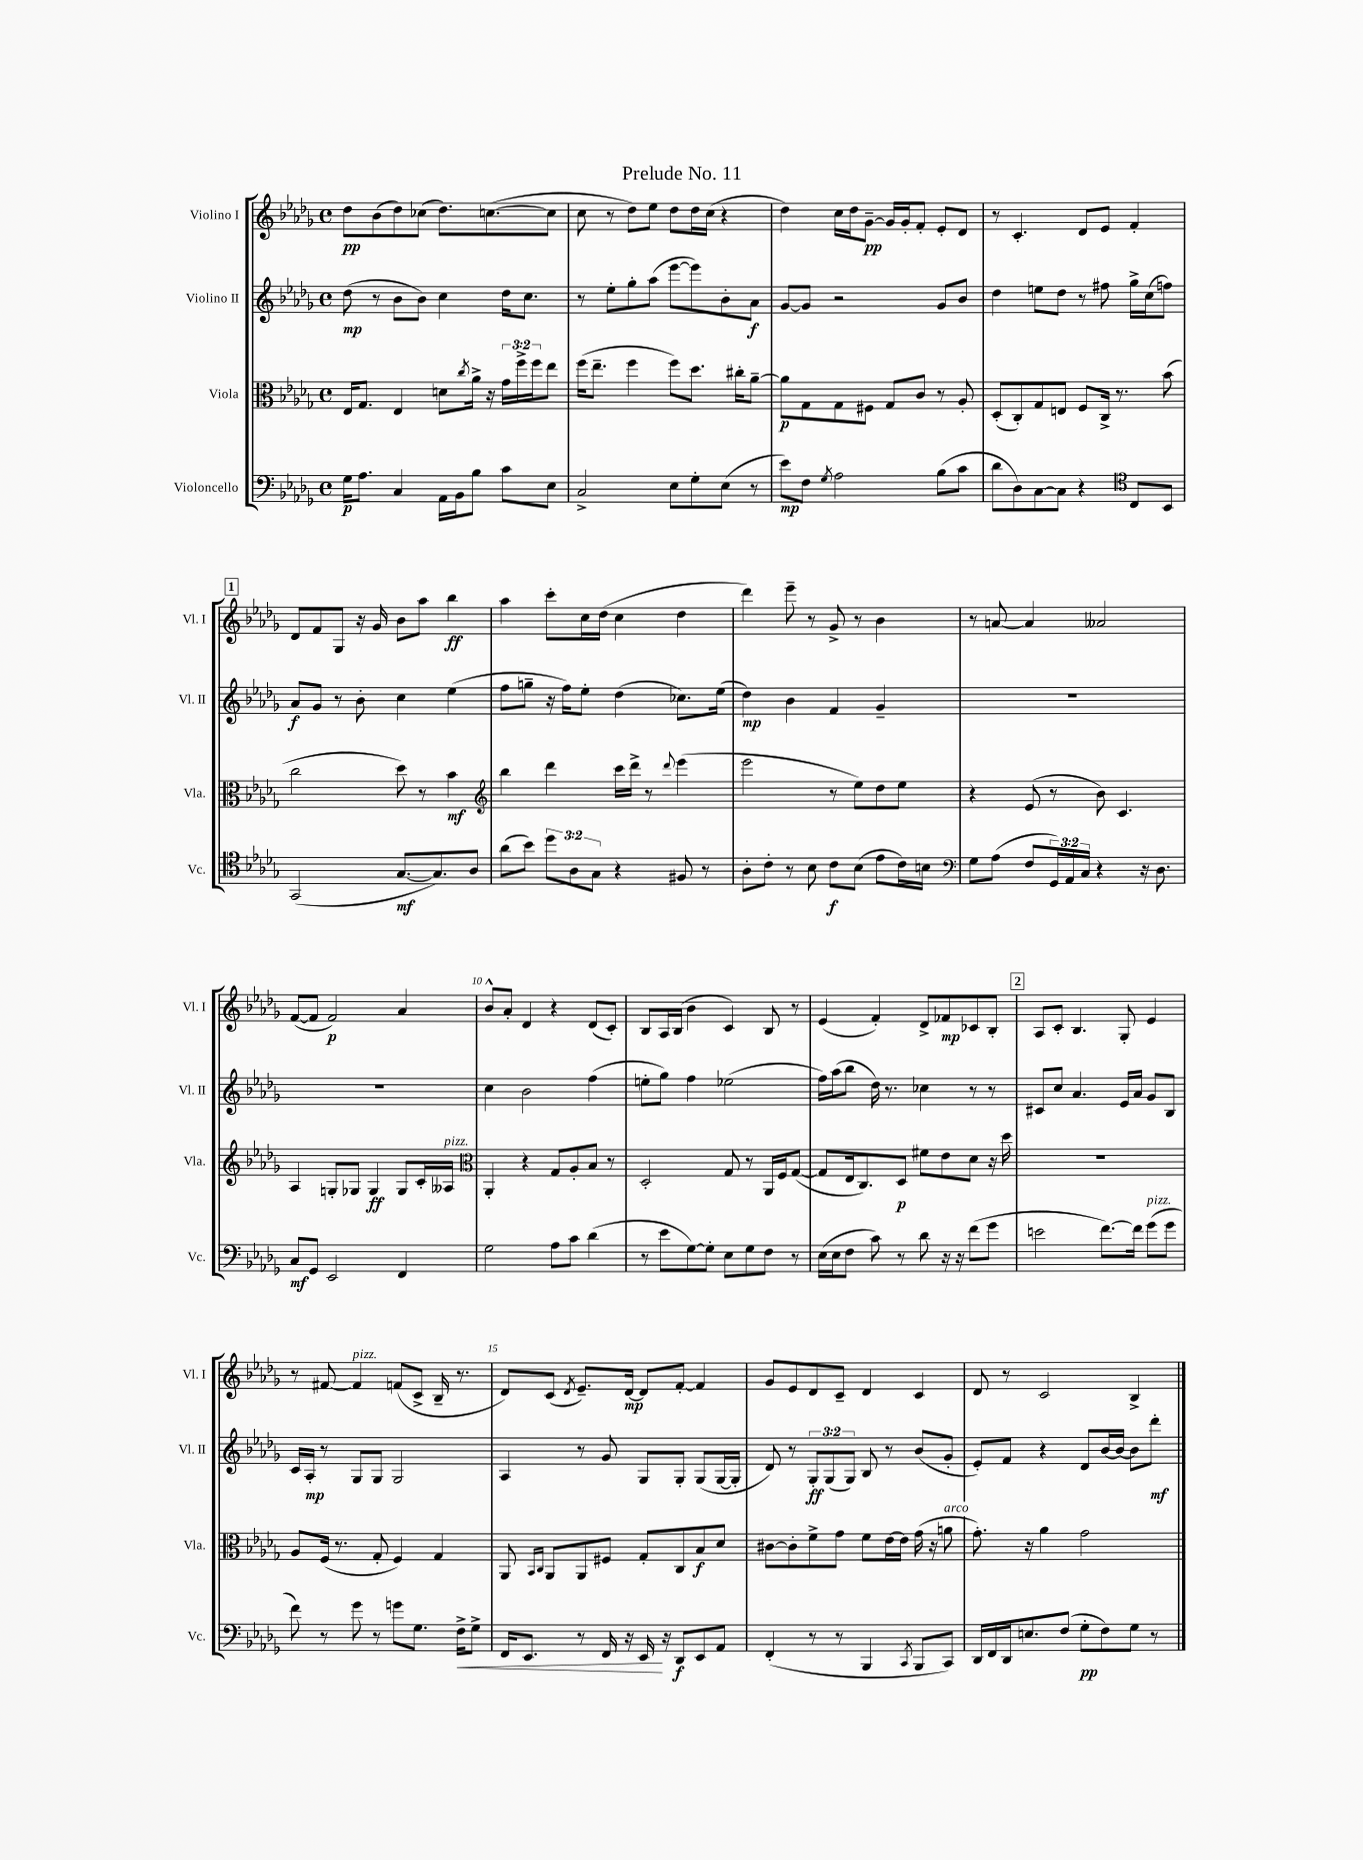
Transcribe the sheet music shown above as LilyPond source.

\header { title = "Prelude No. 11" }
<<
\new StaffGroup <<
\new Staff = "s0" \with { instrumentName = "Violino I" shortInstrumentName = "Vl. I" } {
    \clef treble \key des \major \defaultTimeSignature \time 4/4
    des''8\pp bes'8( des''8) ces''8( des''8.) c''8.~( c''8 |
    c''8 r8 des''8) ees''8 des''8 des''16 c''16( r4 |
    des''4) c''16 des''16 ges'8~--\pp ges'16 ges'16-. f'8-. ees'8-. des'8 |
    r8 c'4.-. des'8 ees'8 f'4-. |
    \mark \markup { \box "1" } des'8 f'8 ges8 r16 ges'16 bes'8 aes''8 bes''4\ff |
    aes''4 c'''8-. c''16 des''16( c''4 des''4 |
    des'''4) ees'''8-- r8 ges'8-> r8 bes'4 |
    r8 a'8~ a'4 aeses'2 |
    f'8~( f'8 f'2\p) aes'4 |
    bes'8-^ aes'8-. des'4 r4 des'8( c'8-.) |
    bes8 aes16 bes16( bes'4 c'4) bes8 r8 |
    ees'4( f'4-.) des'8-> fes'8\mp ces'8 bes8-. |
    \mark \markup { \box "2" } aes8 c'8-. bes4. ges8-. ees'4 |
    r8 fis'8~ fis'4^\markup { \italic "pizz." } f'8( c'8-> bes16-- r8. |
    des'8) c'8( \acciaccatura { des'8 } ees'8.--) des'16~\mp des'8 f'8~-. f'4 |
    ges'8 ees'8 des'8 c'8-- des'4 c'4 |
    des'8 r8 c'2 bes4-> \bar "|." |
}
\new Staff = "s1" \with { instrumentName = "Violino II" shortInstrumentName = "Vl. II" } {
    \clef treble \key des \major \defaultTimeSignature \time 4/4 \override Staff.TupletNumber.text = #tuplet-number::calc-fraction-text
    des''8\mp( r8 bes'8 bes'8) c''4 des''16 c''8. |
    r8 ees''8-. ges''8-. aes''8( ees'''8~ ees'''8) bes'8-. aes'8\f |
    ges'8~ ges'8 r2 ges'8 bes'8 |
    des''4 e''8 des''8 r8 fis''8 ges''16-> c''16( f''8) |
    \mark \markup { \box "1" } aes'8\f ges'8 r8 bes'8-. c''4 ees''4( |
    f''8 g''8-- r16 f''16) ees''8-. des''4( ces''8.) ees''16( |
    des''4\mp) bes'4 f'4 ges'4-- |
    R1 |
    R1 |
    c''4 bes'2 f''4( |
    e''8-. ges''8) f''4 ees''2( |
    f''16) aes''16( bes''8 des''16) r8. ces''4 r8 r8 |
    \mark \markup { \box "2" } cis'8 c''8 aes'4. ees'16 aes'16 ges'8 bes8 |
    c'16 aes16-.\mp r8 ges8 ges8 ges2 |
    aes4 r8 ges'8 ges8 ges8-. ges8( ges16~ ges16-. |
    des'8) r8 \tuplet 3/2 { ges8-.\ff ges8( ges8) } bes8 r8 bes'8( ges'8-. |
    ees'8-.) f'8 r4 des'8 bes'16~ bes'16~ bes'8 des'''8-.\mf \bar "|." |
}
\new Staff = "s2" \with { instrumentName = "Viola" shortInstrumentName = "Vla." } {
    \clef alto \key des \major \defaultTimeSignature \time 4/4 \override Staff.TupletNumber.text = #tuplet-number::calc-fraction-text
    ees16 ges8. ees4 d'8 \acciaccatura { c''8 } aes'16-> r16 \tuplet 3/2 { ges'16 f''16-> f''16 } ees''8 |
    f''16( ees''8.-- f''4 f''8) des''8. cis''16-. aes'8~-- |
    aes'8\p ges8 ges8 fis8 ges8 c'8 r8 aes8-. |
    des8-.( c8-.) ges8 e8 f8 c16-> r8. bes'8( |
    \mark \markup { \box "1" } c''2 des''8) r8 bes'4\mf |
    \clef treble bes''4 des'''4 c'''16 des'''16-> r8 \appoggiatura { des'''8 } ees'''4( |
    ees'''2 r8 ees''8) des''8 ees''8 |
    r4 ees'8( r8 bes'8) c'4. |
    aes4 g8-. ges8 ges4\ff ges8 c'16-. aeses16^\markup { \italic "pizz." } |
    \clef alto aes,4-. r4 ges8 aes8-. bes8 r8 |
    des2-. ges8 r8 aes,16 f16 ges8~( |
    ges8 ees16 c8.) des8\p fis'8 ees'8 des'8 r16 des''16 |
    \mark \markup { \box "2" } R1 |
    aes8 f16( r8. ges8-. f4) ges4 |
    aes,8 \grace { bes,16 c16 } aes,8 aes,8 fis8 ges8-. c8 bes8\f des'8 |
    cis'8~ cis'8-. f'8-> ges'8 f'8 ees'16~ ees'16 ges'16( r16 a'8^\markup { \italic "arco" } |
    ges'8.-.) r16 aes'4 ges'2 \bar "|." |
}
\new Staff = "s3" \with { instrumentName = "Violoncello" shortInstrumentName = "Vc." } {
    \clef bass \key des \major \defaultTimeSignature \time 4/4 \override Staff.TupletNumber.text = #tuplet-number::calc-fraction-text
    ges16\p aes8. c4 aes,16 bes,16 bes8 c'8 ees8 |
    c2-> ees8 ges8-. ees8( r8 |
    ees'8\mp) f8 \acciaccatura { ges8 } aes2 bes8( c'8 |
    des'8 des8) c8~ c8 r4 \clef tenor c8 bes,8 |
    \mark \markup { \box "1" } ges,2( ges8.~\mf ges8.) aes8 |
    aes'8( bes'8) \tuplet 3/2 { des''8 aes8 ges8 } r4 fis8 r8 |
    aes8-. c'8-. r8 bes8 c'8\f bes8( ees'8 c'16) b16 |
    \clef bass ges8 aes8( f8 \tuplet 3/2 { ges,16) aes,16 c16 } r4 r16 des8. |
    c8\mf ges,8 ees,2 f,4 |
    ges2 aes8 c'8 des'4( |
    r8 ees'8 ges8~) ges8-. ees8 ges8 f8 r8 |
    ees16( ees16 f8 c'8) r8 des'8 r16 r16 f'8( ges'8 |
    \mark \markup { \box "2" } e'2 f'8.~) f'16 ges'8^\markup { \italic "pizz." }( ges'8 |
    f'8) r8 ges'8 r8 g'8 ges8. f16->\< ges8-> |
    f,16 ees,8. r8 f,16 r16 ees,16\! r16 des,8\f ees,8 aes,8 |
    f,4-.( r8 r8 bes,,4 \acciaccatura { c,8 } bes,,8 c,8) |
    des,16 f,16 des,16 e8. f8( ges8-.\pp f8) ges8 r8 \bar "|." |
}
>>
>>
\layout { \context { \Score \override BarNumber.break-visibility = ##(#f #t #t) barNumberVisibility = #(every-nth-bar-number-visible 5) } }
